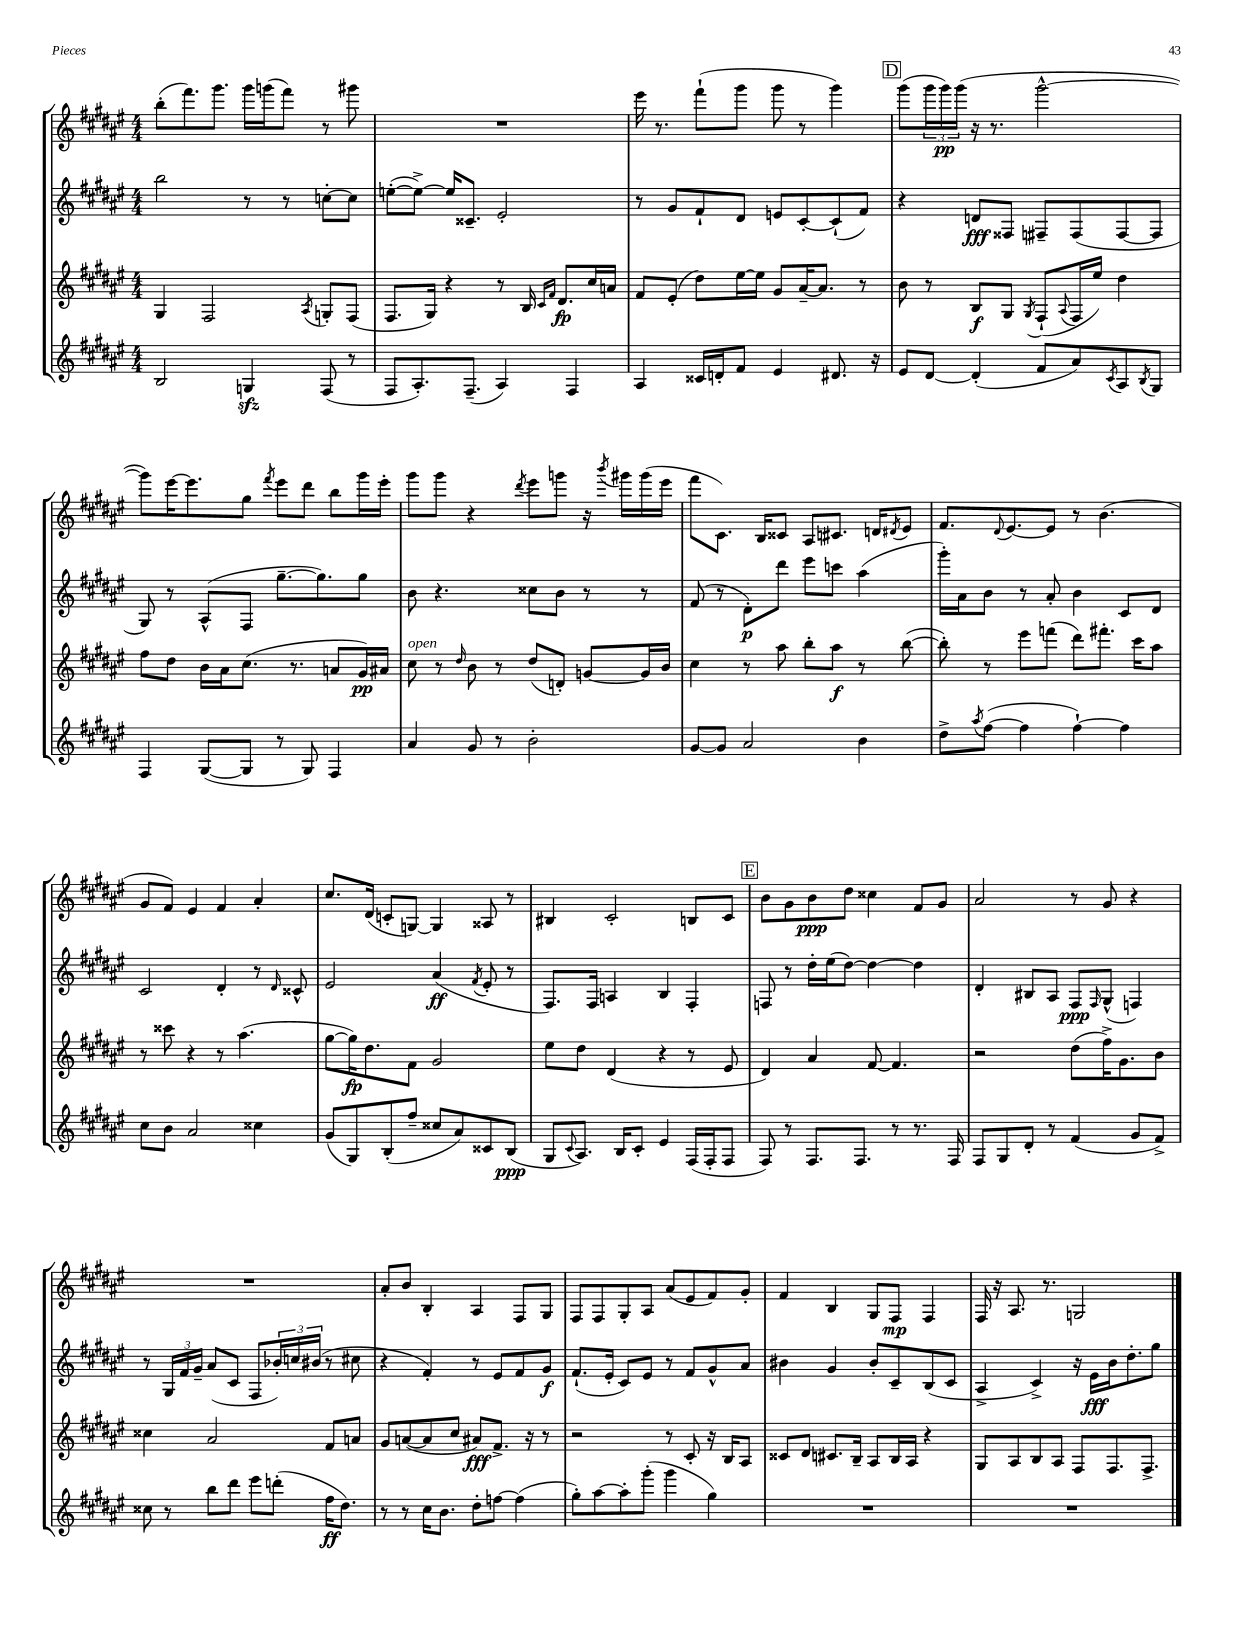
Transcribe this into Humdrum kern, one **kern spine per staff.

**kern	**kern	**kern	**kern
*staff4	*staff3	*staff2	*staff1
*clefG2	*clefG2	*clefG2	*clefG2
*k[f#c#g#d#a#e#]	*k[f#c#g#d#a#e#]	*k[f#c#g#d#a#e#]	*k[f#c#g#d#a#e#]
*M4/4	*M4/4	*M4/4	*M4/4
2B	4G#	2bb	(8bb'
.	.	.	8.fff#)
.	2F#	.	.
.	.	.	8.ggg#
4G	.	8r	16ggg#
.	.	.	(16ggg
.	.	8r	8fff#)
.	8qA#	.	.
(8F#	8G'	[8cc'	8r
8r	(8F#	8cc]	8ggg#
=	=	=	=
8F#	8.F#	([8ee'	1r
8.A#')	.	8ee^_)	.
.	16G#)	.	.
.	4r	16ee]	.
(8.F#~	.	8.c##~	.
4A#)	8r	2e#'	.
.	16B	.	.
.	16qqc#	.	.
.	16qqf#	.	.
.	8.d#	.	.
4F#	.	.	.
.	16cc#	.	.
.	16a	.	.
=	=	=	=
4A#	8f#	8r	16eee#
.	.	.	8.r
.	(8e#'	8g#	.
16c##	8dd#)	8f#`	(8fff#`
16d'	.	.	.
8f#	[16ee#	8d#	8ggg#
.	16ee#]	.	.
4e#	8g#	8e	8ggg#
.	[16a#~	[8c#'	8r
.	8.a#]	.	.
8.d#	.	(8c#`]	4ggg#)
.	8r	8f#)	.
16r	.	.	.
=	=	=	=
8e#	8b	4r	(8ggg#
[8d#	8r	.	24ggg#
.	.	.	24ggg#)
.	.	.	(24ggg#
(4d#']	8B	8d	16r
.	.	.	8.r
.	8G#	8F##	.
.	8qG#	.	.
8f#	(8F#`	8F#~	[2ggg#^^
.	8qqA#	.	.
8a#)	16F#	(8F#	.
.	16ee#)	.	.
8qc#	.	.	.
8A#	4dd#	[8F#	.
8qB	.	.	.
8G#	.	8F#]	.
=	=	=	=
4F#	8ff#	8G#)	8ggg#])
.	8dd#	8r	[16eee#
.	.	.	8.eee#]
([8G#	16b	(8A#^^	.
.	16a#	.	.
8G#]	(8.cc#	8F#	8gg#
.	.	.	8qfff#
8r	.	[8.gg#~	8eee#
.	8.r	.	.
8G#)	.	.	8ddd#
.	.	8.gg#])	.
4F#	8a	.	8bb
.	16g#)	8gg#	16ggg#
.	16a#	.	16eee#'
=	=	=	=
4a#	8cc#	8b	8ggg#
.	8r	4.r	8ggg#
.	16qqdd#	.	.
8g#	8b	.	4r
8r	8r	.	.
.	.	.	8qddd#
2b'	(8dd#	8cc##	8eee#
.	8d')	8b	8ggg
.	[8g	8r	16r
.	.	.	8qbbb
.	.	.	16ggg#
.	16g]	8r	(16ggg#
.	16b	.	16eee#
=	=	=	=
[8g#	4cc#	(8f#	8fff#
8g#]	.	8r	8.c#)
2a#	8r	8d#')	.
.	.	.	16B
.	8aa#	8ddd#	8c##
.	8bb'	8eee#	8A#
.	8aa#	8ccc	8.c#
4b	8r	(4aa#	.
.	.	.	16d
.	.	.	8qd#
.	([8bb	.	8e#
=	=	=	=
8dd#^	8bb'])	16ggg#')	8.f#
.	.	16a#	.
8qaa#	.	.	.
([8ff#	8r	8b	.
.	.	.	8qqd#
.	.	.	[8.e#
4ff#]	8eee#	8r	.
.	(8fff	8a#'	8e#]
[4ff#`)	8ddd#)	4b	8r
.	8.fff#'	.	(4.b
4ff#]	.	8c#	.
.	16ccc#	.	.
.	8aa#	8d#	.
=	=	=	=
8cc#	8r	2c#	8g#
8b	8ccc##	.	8f#)
2a#	4r	.	4e#
.	8r	4d#'	4f#
.	(4.aa#	.	.
4cc##	.	8r	4a#'
.	.	16qqd#	.
.	.	8c##^^	.
=	=	=	=
(8g#	[8gg#	2e#	8.cc#
8G#)	16gg#])	.	.
.	8.dd#	.	(16d#
(8B'	.	.	8c'
8ff#~	8f#	.	[8G)
8cc##	2g#	(4a#	4G]
8a#)	.	.	.
.	.	8qf#	.
8c##	.	8e#'	8A##
(8B	.	8r	8r
=	=	=	=
8G#	8ee#	8.F#)	4B#
8qqc#	.	.	.
8.A#)	8dd#	.	.
.	.	16F#	.
.	(4d#	4A	2c#'
16B	.	.	.
8c#'	.	.	.
4e#	4r	4B	.
(16F#	8r	4F#'	8B
16F#'	.	.	.
8F#	8e#	.	8c#
=	=	=	=
8F#)	4d#)	8F	8b
8r	.	8r	8g#
8.F#	4a#	16dd#'	8b
.	.	(16ee#	.
.	.	[8dd#)	8dd#
8.F#	.	.	.
.	[8f#	4dd#_	4cc##
8r	4.f#]	.	.
8.r	.	4dd#]	8f#
.	.	.	8g#
16F#	.	.	.
=	=	=	=
8F#	2r	4d#'	2a#
8G#	.	.	.
8d#'	.	8B#	.
8r	.	8A#	.
(4f#	(8dd#	8F#	8r
.	.	16qqF#	.
.	16ff#^)	(8G#^^	8g#
.	8.g#	.	.
8g#	.	4F)	4r
8f#^)	8b	.	.
=	=	=	=
8cc##	4cc##	8r	1r
8r	.	24G#	.
.	.	24f#	.
.	.	24g#~	.
8bb	2a#	(8a#	.
8ddd#	.	8c#	.
8eee#	.	8F#	.
(8ddd'	.	24b-')	.
.	.	24cc	.
.	.	(24b#	.
16ff#	8f#	8r	.
8.dd#)	.	.	.
.	8a	8cc#	.
=	=	=	=
8r	8g#	4r	8a#'
8r	([8a	.	8b
16cc#	8a]	4f#')	4B'
8.b	.	.	.
.	8cc#	.	.
8dd#'	8a#)	8r	4A#
[8ff	8.f#^	8e#	.
(4ff]	.	8f#	8F#
.	16r	.	.
.	8r	8g#	8G#
=	=	=	=
8gg#')	2r	(8.f#`	8F#
[8aa#	.	.	8F#
.	.	16e#'	.
8aa#']	.	8c#)	8G#'
(8ggg#'	.	8e#	8A#
4ggg#	8r	8r	(8a#
.	8c#'	8f#	8e#
4gg#)	16r	8g#^^	8f#)
.	16B	.	.
.	8A#	8a#	8g#'
=	=	=	=
1r	8c##	4b#	4f#
.	8d#	.	.
.	8.c#	4g#	4B
.	16B~	.	.
.	8A#	8b#'	8G#
.	16B	8c#~	8F#
.	16A#	.	.
.	4r	(8B	4F#
.	.	8c#	.
=	=	=	=
1r	8G#	4A#^	16F#
.	.	.	16r
.	8A#	.	8.A#
.	8B	4c#^)	.
.	.	.	8.r
.	8A#	.	.
.	8F#	16r	2G
.	.	16e#	.
.	8.F#	16b	.
.	.	8.dd#'	.
.	8.F#^	.	.
.	.	8gg#	.
==	==	==	==
*-	*-	*-	*-
